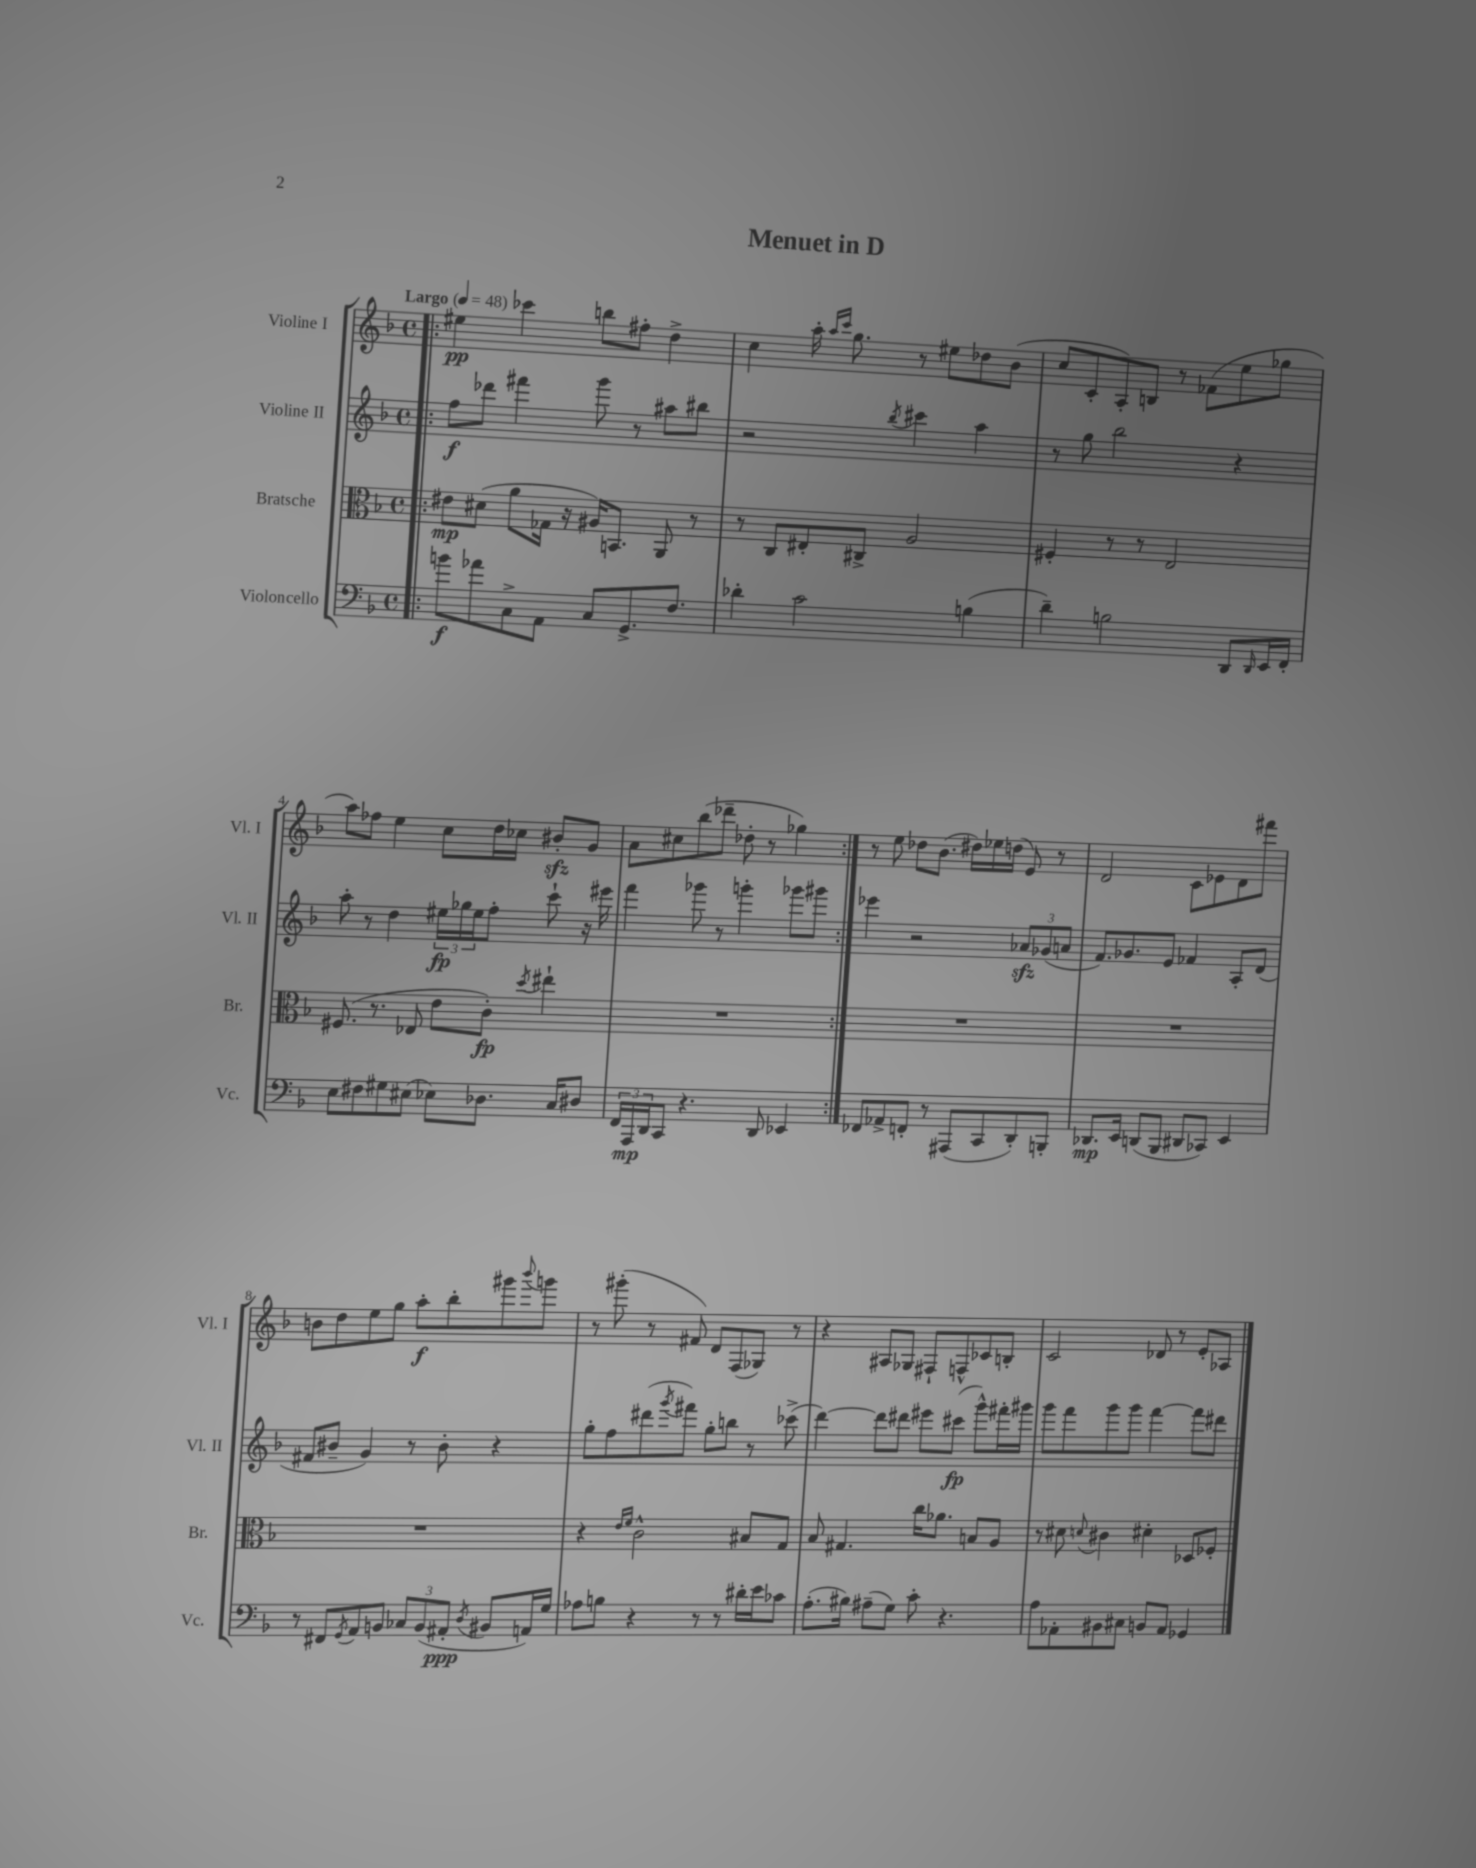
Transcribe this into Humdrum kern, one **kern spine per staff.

**kern	**dynam	**kern	**dynam	**kern	**dynam	**kern	**dynam
*part4	*part4	*part3	*part3	*part2	*part2	*part1	*part1
*staff4	*staff4	*staff3	*staff3	*staff2	*staff2	*staff1	*staff1
*I"Violoncello	*	*I"Bratsche	*	*I"Violine II	*	*I"Violine I	*
*I'Vc.	*	*I'Br.	*	*I'Vl. II	*	*I'Vl. I	*
*clefF4	*	*clefC3	*	*clefG2	*	*clefG2	*
*k[b-]	*	*k[b-]	*	*k[b-]	*	*k[b-]	*
*M4/4	*	*M4/4	*	*M4/4	*	*M4/4	*
*met(c)	*	*met(c)	*	*met(c)	*	*met(c)	*
*MM48	*	*MM48	*	*MM48	*	*MM48	*
=1!|:	=1!|:	=1!|:	=1!|:	=1!|:	=1!|:	=1!|:	=1!|:
!	!	!	!	!	!	!LO:TX:a:B:t=Largo	!
8bn\L	f	8e#X\L	mp	8ff\L	f	4ee#X\	pp
8a-X\	.	(8d#X\J	.	8ddd-X\J	.	.	.
8C^\	.	8a\L	.	4fff#X\	.	4ccc-X\	.
8AA\J	.	16G-X\Jk	.	.	.	.	.
.	.	16r	.	.	.	.	.
8C/L	.	16A#X/KL)	.	8ggg\	.	8bbn\L	.
.	.	8.BBn/J	.	.	.	.	.
8.GG^/	.	.	.	8r	.	8ff#X'\J	.
.	.	8AA/	.	8aa#X\L	.	4dd^\	.
8.F/J	.	.	.	.	.	.	.
.	.	8r	.	8bb#X\J	.	.	.
=2	=2	=2	=2	=2	=2	=2	=2
4d-X'\	.	8r	.	2r	.	4cc\	.
.	.	8C/L	.	.	.	.	.
2c\	.	8E#X'/	.	.	.	16aa'\	.
.	.	.	.	.	.	16qqaa/LL	.
.	.	.	.	.	.	16qqccc/JJ	.
.	.	.	.	.	.	8.gg\	.
.	.	8C#X^/J	.	.	.	.	.
.	.	.	.	8qbb-/	.	.	.
.	.	2A/	.	4ccc#X\	.	8r	.
.	.	.	.	.	.	8ee#X\L	.
(4Bn\	.	.	.	4aa\	.	8dd-X\	.
.	.	.	.	.	.	(8b-\J	.
=3	=3	=3	=3	=3	=3	=3	=3
4d~\)	.	4F#X'/	.	8r	.	8cc/L	.
.	.	.	.	8gg\	.	8c'/	.
2Bn\	.	8r	.	2bb-\	.	8A'/)	.
.	.	8r	.	.	.	8Bn/J	.
.	.	2E/	.	.	.	8r	.
.	.	.	.	.	.	(8f-X\L	.
8DD/L	.	.	.	4r	.	8ee\	.
16qqDD/	.	.	.	.	.	.	.
16EE/L	.	.	.	.	.	8gg-X\J	.
16FF'/JJ	.	.	.	.	.	.	.
!!LO:LB:g=z
=4	=4	=4	=4	=4	=4	=4	=4
8E\L	.	(8.F#X/	.	8aa'\	.	8aa\L)	.
8F#X\	.	.	.	8r	.	8ff-X\J	.
.	.	8.r	.	.	.	.	.
8G#X\	.	.	.	4dd\	.	4ee\	.
(8E#X\J	.	8E-X/	.	.	.	.	.
8E-X\L)	.	8e\L	.	24ee#X\LL	fp	8cc\L	.
.	.	.	.	24gg-X\	.	.	.
.	.	.	.	24ee#\J	.	.	.
8.D-X\J	.	8c'\J)	fp	8ff'\J	.	16dd\L	.
.	.	.	.	.	.	16cc-X\JJ	.
.	.	8qdd/	.	.	.	.	.
.	.	4ee#X`\	.	8ccc`\	.	8b#Xzz'/L	.
16C/KL	.	.	.	.	.	.	.
8D#X/J	.	.	.	16r	.	8g/J	.
.	.	.	.	16eee#X\	.	.	.
=5	=5	=5	=5	=5	=5	=5	=5
24FF/LL	.	1r	.	4fff\	.	8a\L	.
24AAA/	mp	.	.	.	.	.	.
24DD/J	.	.	.	.	.	.	.
8CC/J	.	.	.	.	.	8cc#X\	.
4.r	.	.	.	8ggg-X\	.	(8bb-\	.
.	.	.	.	8r	.	8ddd-X~\J	.
.	.	.	.	4gggn'\	.	8dd-X'\	.
8DD/	.	.	.	.	.	8r	.
4EE-X/	.	.	.	8ggg-X\L	.	4gg-X\)	.
.	.	.	.	8ggg#X\J	.	.	.
=6:|!	=6:|!	=6:|!	=6:|!	=6:|!	=6:|!	=6:|!	=6:|!
8FF-X/L	.	1r	.	4eee-X\	.	8r	.
8AA-X^/	.	.	.	.	.	8ee\	.
8FFn'/J	.	.	.	2r	.	8dd-X\L	.
8r	.	.	.	.	.	(8.b-\J	.
(8AAA#X/L	.	.	.	.	.	.	.
.	.	.	.	.	.	16dd#X\LL)	.
8CC/	.	.	.	.	.	16ee-X\	.
.	.	.	.	.	.	(16ddn\JJ	.
8DD'/)	.	.	.	12a-Xzz/L	.	8e/)	.
.	.	.	.	(12g-X/	.	.	.
8BBBn'/J	.	.	.	.	.	8r	.
.	.	.	.	12an/J	.	.	.
=7	=7	=7	=7	=7	=7	=7	=7
8.DD-X/L	mp	1r	.	8.f/L)	.	2d/	.
16EE/Jk	.	.	.	8.g-X/	.	.	.
(8DDn/L	.	.	.	.	.	.	.
8BBB-/J	.	.	.	8e/J	.	.	.
8DD#X/L	.	.	.	4f-X/	.	8c\L	.
8CC-X/J)	.	.	.	.	.	8e-X\	.
4EE/	.	.	.	8A'/L	.	8d\	.
.	.	.	.	(8d/J	.	8fff#X\J	.
!!LO:LB:g=z
=8	=8	=8	=8	=8	=8	=8	=8
8r	.	1r	.	8f#X/L	.	8bn\L	.
8FF#X/L	.	.	.	8b#X~/J	.	8dd\	.
8qGG/	.	.	.	.	.	.	.
8AA/	.	.	.	4g/)	.	8ee\	.
8BBn/J	.	.	.	.	.	8gg\J	.
12C-X/L	.	.	.	8r	.	8aa'\L	f
(12BB/	.	.	.	.	.	.	.
.	.	.	.	8b#'\	.	8bb-'\	.
12AA#X'/J	ppp	.	.	.	.	.	.
8qD/	.	.	.	.	.	.	.
8BB#X/L	.	.	.	4r	.	8ggg#X\	.
.	.	.	.	.	.	8qqbbb-/	.
16AAn/L)	.	.	.	.	.	8gggn\J	.
16G/JJ	.	.	.	.	.	.	.
=9	=9	=9	=9	=9	=9	=9	=9
8A-X\L	.	4r	.	8gg'\L	.	8r	.
8Bn\J	.	.	.	8ff\	.	(8ggg#X'\	.
.	.	16qqe/LL	.	.	.	.	.
.	.	16qqf/JJ	.	.	.	.	.
4r	.	2c^^\	.	(8ddd#X\	.	8r	.
.	.	.	.	8qggg/	.	.	.
.	.	.	.	8fff#X\J)	.	8f#X/)	.
8r	.	.	.	8gg'\L	.	8d/L	.
8r	.	.	.	8bbn\J	.	(8F/	.
16d#X'\LL	.	8B#X/L	.	8r	.	8G-X/J)	.
16e\J	.	.	.	.	.	.	.
8c-X\J	.	8G/J	.	(8ccc-X^\	.	8r	.
=10	=10	=10	=10	=10	=10	=10	=10
(8.A'\L	.	8B-/	.	[4ddd\)	.	4r	.
.	.	4.G#X/	.	.	.	.	.
16B#X\Jk)	.	.	.	.	.	.	.
(8A#X~\L	.	.	.	8ddd\L]	.	8A#X/L	.
8G\J)	.	.	.	8ddd#X\J	.	8G-X/J	.
8c'\	.	16cc\KL	.	8eee#X\L	.	8F#X`/L	.
.	.	8.a-X\J	.	.	.	.	.
4.r	.	.	.	(8ccc#X\J	fp	8Fn^^/	.
.	.	8Bn/L	.	8ggg^^\L)	.	8c-X/	.
.	.	8A/J	.	16fff#X'\L	.	8Bn'/J	.
.	.	.	.	16ggg#X\JJ	.	.	.
=11	=11	=11	=11	=11	=11	=11	=11
8A\L	.	8r	.	8ggg\L	.	2c/	.
8AA-X'\	.	8d#X\	.	8fff\	.	.	.
.	.	8qqdn/	.	.	.	.	.
8BB#X\	.	4c#X\	.	8ggg\	.	.	.
8C#X\J	.	.	.	8ggg\J	.	.	.
8BBn/L	.	4d#X'\	.	[4fff\	.	8d-X/	.
8AA-/J	.	.	.	.	.	8r	.
4GG-X/	.	8D-X/L	.	8fff\L]	.	8e'/L	.
.	.	8F-X'/J	.	8ddd#X\J	.	8A-X/J	.
==	==	==	==	==	==	==	==
*-	*-	*-	*-	*-	*-	*-	*-
